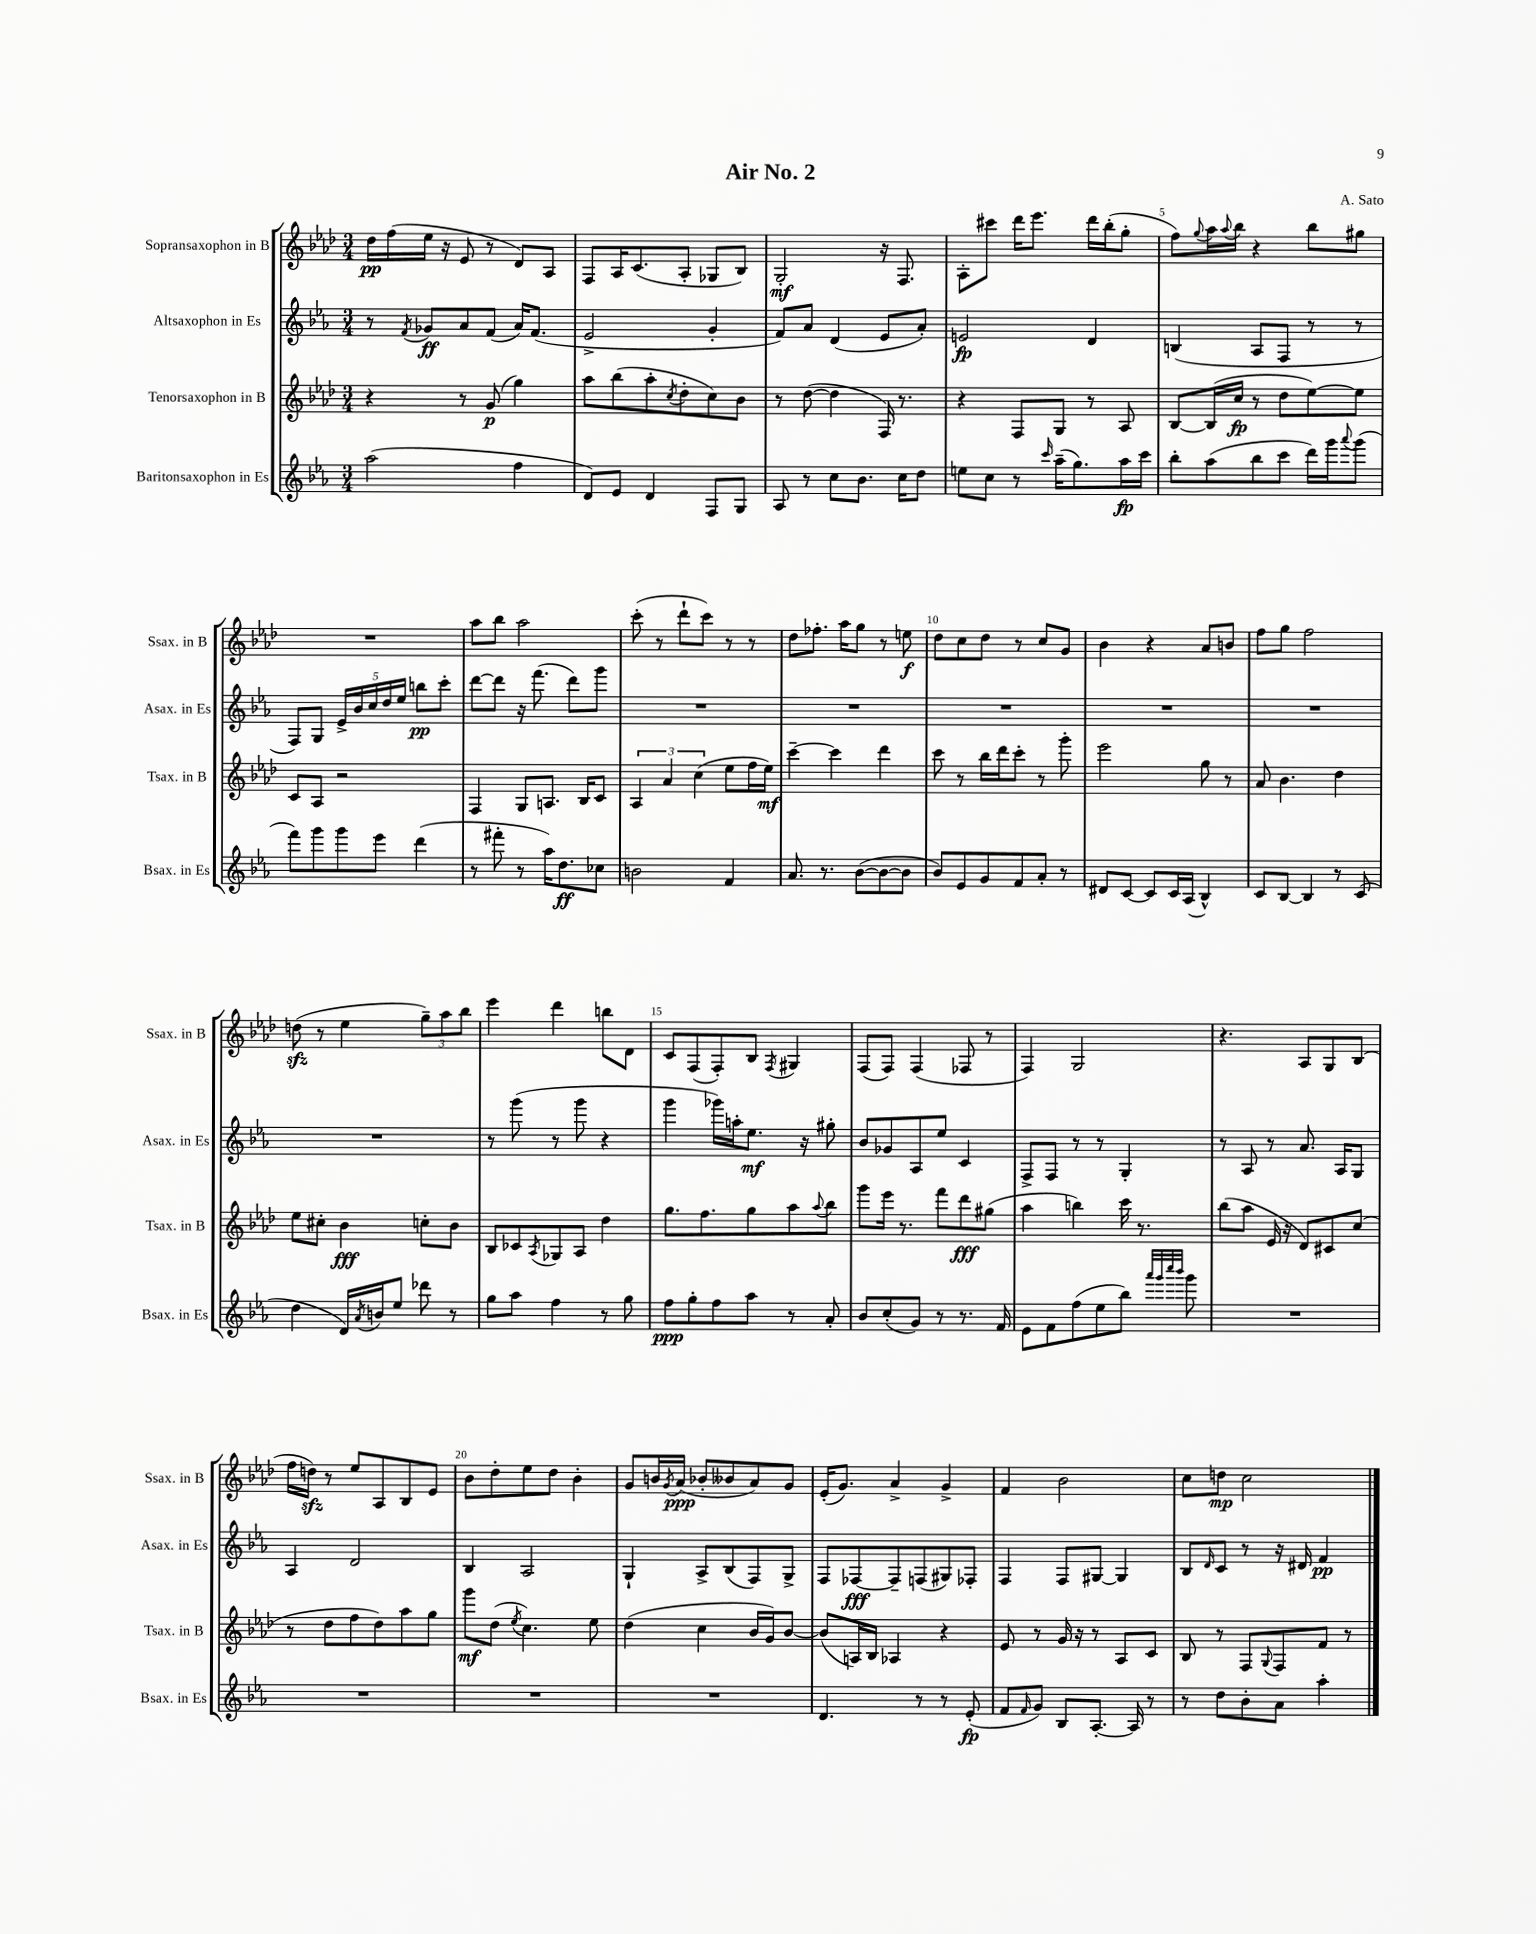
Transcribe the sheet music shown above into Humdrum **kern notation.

**kern	**dynam	**kern	**dynam	**kern	**dynam	**kern	**dynam
*part4	*part4	*part3	*part3	*part2	*part2	*part1	*part1
*staff4	*staff4	*staff3	*staff3	*staff2	*staff2	*staff1	*staff1
*I"Baritonsaxophon in Es	*	*I"Tenorsaxophon in B	*	*I"Altsaxophon in Es	*	*I"Sopransaxophon in B	*
*I'Bsax. in Es	*	*I'Tsax. in B	*	*I'Asax. in Es	*	*I'Ssax. in B	*
*clefG2	*	*clefG2	*	*clefG2	*	*clefG2	*
*k[b-e-a-]	*	*k[b-e-a-d-]	*	*k[b-e-a-]	*	*k[b-e-a-d-]	*
*M3/4	*	*M3/4	*	*M3/4	*	*M3/4	*
=1	=1	=1	=1	=1	=1	=1	=1
(2aa-\	.	4r	.	8r	.	16dd-\LL	pp
.	.	.	.	.	.	(16ff\	.
.	.	.	.	8qf/	.	.	.
.	.	.	.	8g-X/L	ff	16ee-\JJ	.
.	.	.	.	.	.	16r	.
.	.	8r	.	8a-/	.	8e-/	.
.	.	(8g/	p	(8f/J	.	8r	.
4ff\	.	4gg\)	.	16a-/KL)	.	8d-/L)	.
.	.	.	.	(8.f/J	.	.	.
.	.	.	.	.	.	8A-/J	.
=2	=2	=2	=2	=2	=2	=2	=2
8d/L)	.	8aa-\L	.	2e-^/	.	8F/L	.
8e-/J	.	(8bb-\	.	.	.	16A-/K	.
.	.	.	.	.	.	(8.c/	.
4d/	.	8aa-'\	.	.	.	.	.
.	.	8qcc/	.	.	.	.	.
.	.	8dd-'\	.	.	.	8A-'/J	.
8F/L	.	8cc\)	.	4g'/	.	8G-X/L	.
8G/J	.	8b-\J	.	.	.	8B-/J)	.
=3	=3	=3	=3	=3	=3	=3	=3
8A-/	.	8r	.	8f/L)	.	2G'/	mf
8r	.	([8dd-\	.	8a-/J	.	.	.
8cc\L	.	4dd-\]	.	(4d/	.	.	.
8.b-\J	.	.	.	.	.	.	.
.	.	16F/)	.	8e-/L	.	16r	.
16cc\KL	.	8.r	.	.	.	8.F/	.
8dd\J	.	.	.	8a-'/J)	.	.	.
=4	=4	=4	=4	=4	=4	=4	=4
8een\L	.	4r	.	2en/	fp	8A-'\L	.
8cc\J	.	.	.	.	.	8ccc#X\J	.
8r	.	8F/L	.	.	.	16ddd-\KL	.
.	.	.	.	.	.	8.eee-\J	.
16qqccc/	.	.	.	.	.	.	.
(16aa-~\KL	.	8G/J	.	.	.	.	.
8.gg\)	.	.	.	.	.	.	.
.	.	8r	.	4d/	.	16ddd-\LL	.
.	.	.	.	.	.	(16bb-'\J	.
16aa-\L	fp	8A-/	.	.	.	8gg'\J	.
16ccc\JJ	.	.	.	.	.	.	.
=5	=5	=5	=5	=5	=5	=5	=5
8bb-'\L	.	[8B-/L	.	(4Bn/	.	8ff\L)	.
.	.	.	.	.	.	8qqgg/	.
(8aa-\	.	(16B-/L]	.	.	.	16aa-\L	.
.	.	.	.	.	.	8qqaa-/	.
.	.	16cc/JJ	fp	.	.	16bb-\JJ	.
8bb-\	.	8r	.	8A-/L	.	4r	.
8ccc\J	.	8dd-\L	.	8F/J	.	.	.
16ddd\LL)	.	[8ee-\)	.	8r	.	8bb-\L	.
16ggg\J	.	.	.	.	.	.	.
8qqaaa-/	.	.	.	.	.	.	.
(8ggg\J	.	8ee-\J]	.	8r	.	8gg#X\J	.
!!LO:LB:g=z
=6	=6	=6	=6	=6	=6	=6	=6
8fff\L)	.	8c/L	.	8F/L)	.	2.r	.
8ggg\	.	8A-/J	.	8G/J	.	.	.
8ggg\	.	2r	.	20e-^/LL	.	.	.
.	.	.	.	20b-/	.	.	.
.	.	.	.	20cc/	.	.	.
8eee-\J	.	.	.	.	.	.	.
.	.	.	.	20dd/	.	.	.
.	.	.	.	20ee-/JJ	.	.	.
(4ddd\	.	.	.	8bbn\L	pp	.	.
.	.	.	.	8ccc'\J	.	.	.
=7	=7	=7	=7	=7	=7	=7	=7
8r	.	4F/	.	[8ddd\L	.	8aa-\L	.
8fff#X'\	.	.	.	8ddd\J]	.	8bb-\J	.
8r	.	8G/L	.	16r	.	2aa-\	.
.	.	.	.	(8.fff\	.	.	.
16aa-\KL)	.	8.An/J	.	.	.	.	.
8.dd\	ff	.	.	.	.	.	.
.	.	.	.	8ddd\L)	.	.	.
.	.	16B-/KL	.	.	.	.	.
8cc-X\J	.	8c/J	.	8ggg\J	.	.	.
=8	=8	=8	=8	=8	=8	=8	=8
2bn\	.	6A-/	.	2.r	.	(8ccc'\	.
.	.	.	.	.	.	8r	.
.	.	6a-/	.	.	.	.	.
.	.	.	.	.	.	8ddd-`\L	.
.	.	(6cc\	.	.	.	.	.
.	.	.	.	.	.	8ccc\J)	.
4f/	.	8ee-\L	.	.	.	8r	.
.	.	16ff\L	.	.	.	8r	.
.	.	16ee-\JJ)	mf	.	.	.	.
=9	=9	=9	=9	=9	=9	=9	=9
8.a-/	.	[4ccc~\	.	2.r	.	8dd-\L	.
.	.	.	.	.	.	8.ff-X'\J	.
8.r	.	.	.	.	.	.	.
.	.	4ccc\]	.	.	.	.	.
.	.	.	.	.	.	16aa-\KL	.
([8b-\L	.	.	.	.	.	8gg\J	.
8b-\_	.	4ddd-\	.	.	.	8r	.
8b-\J]	.	.	.	.	.	8een\	f
=10	=10	=10	=10	=10	=10	=10	=10
8b-/L)	.	8ccc\	.	2.r	.	8dd-\L	.
8e-/	.	8r	.	.	.	8cc\	.
8g/	.	16bb-\LL	.	.	.	8dd-\J	.
.	.	16ddd-\J	.	.	.	.	.
8f/	.	8ccc'\J	.	.	.	8r	.
8a-'/J	.	8r	.	.	.	8cc/L	.
8r	.	8ggg'\	.	.	.	8g/J	.
=11	=11	=11	=11	=11	=11	=11	=11
8d#X/L	.	2eee-\	.	2.r	.	4b-\	.
[8c/J	.	.	.	.	.	.	.
8c/L]	.	.	.	.	.	4r	.
16c/L	.	.	.	.	.	.	.
(16A-/JJ	.	.	.	.	.	.	.
4B-^^/)	.	8gg\	.	.	.	8a-/L	.
.	.	8r	.	.	.	8bn/J	.
=12	=12	=12	=12	=12	=12	=12	=12
8c/L	.	8a-/	.	2.r	.	8ff\L	.
[8B-/J	.	4.b-\	.	.	.	8gg\J	.
4B-/]	.	.	.	.	.	2ff\	.
8r	.	4dd-\	.	.	.	.	.
(8c/	.	.	.	.	.	.	.
!!LO:LB:g=z
=13	=13	=13	=13	=13	=13	=13	=13
4dd\	.	8ee-\L	.	2.r	.	(8ddnzz\	.
.	.	8cc#X'\J	.	.	.	8r	.
16d/LL)	.	4b-\	fff	.	.	4ee-\	.
8qa-/	.	.	.	.	.	.	.
16bn/J	.	.	.	.	.	.	.
8ee-/J	.	.	.	.	.	.	.
8ddd-X\	.	8ccn'\L	.	.	.	12gg~\L)	.
.	.	.	.	.	.	12aa-\	.
8r	.	8b-\J	.	.	.	.	.
.	.	.	.	.	.	12bb-\J	.
=14	=14	=14	=14	=14	=14	=14	=14
8gg\L	.	8B-/L	.	8r	.	4eee-\	.
8aa-\J	.	8c-X/	.	(8ggg\	.	.	.
.	.	8qA-/	.	.	.	.	.
4ff\	.	8G-X/	.	8r	.	4ddd-\	.
.	.	8A-/J	.	8ggg\	.	.	.
8r	.	4dd-\	.	4r	.	8bbn\L	.
8gg\	.	.	.	.	.	8d-\J	.
=15	=15	=15	=15	=15	=15	=15	=15
8ff\L	ppp	8.gg\L	.	4ggg\	.	8c/L	.
8gg'\	.	.	.	.	.	(8F/	.
.	.	8.ff\	.	.	.	.	.
8ff\	.	.	.	16ggg-X\LL)	.	8F'/)	.
.	.	.	.	16aan'\J	.	.	.
8aa-\J	.	8gg\	.	8.ee-\J	mf	8B-/J	.
.	.	.	.	.	.	8qF/	.
8r	.	8aa-\	.	.	.	4G#X/	.
.	.	.	.	16r	.	.	.
.	.	8qqaa-/	.	.	.	.	.
8a-'/	.	8bb-\J	.	8gg#X'\	.	.	.
=16	=16	=16	=16	=16	=16	=16	=16
8b-/L	.	8ggg\L	.	8b-/L	.	(8F/L	.
(8cc'/	.	16eee-\Jk	.	8g-X/	.	8F/J)	.
.	.	8.r	.	.	.	.	.
8g/J)	.	.	.	8A-/	.	(4F/	.
8r	.	8fff\L	.	8ee-/J	.	.	.
8.r	.	8ddd-\	fff	4c/	.	8F-X/	.
.	.	(8gg#X\J	.	.	.	8r	.
16f/	.	.	.	.	.	.	.
=17	=17	=17	=17	=17	=17	=17	=17
8e-\L	.	4aa-\	.	8F^/L	.	4F/)	.
8f\	.	.	.	8F/J	.	.	.
(8ff\	.	4bbn\)	.	8r	.	2G/	.
8ee-\	.	.	.	8r	.	.	.
8bb-\J)	.	16ccc\	.	4G'/	.	.	.
.	.	8.r	.	.	.	.	.
32qqaaa-/LLL	.	.	.	.	.	.	.
32qqggg/	.	.	.	.	.	.	.
32qqcccc/	.	.	.	.	.	.	.
32qqbbb-/JJJ	.	.	.	.	.	.	.
8ggg\	.	.	.	.	.	.	.
=18	=18	=18	=18	=18	=18	=18	=18
2.r	.	(8bb-\L	.	8r	.	4.r	.
.	.	8aa-\J	.	8A-/	.	.	.
.	.	16e-/	.	8r	.	.	.
.	.	16r	.	.	.	.	.
.	.	8d-/L)	.	8.a-/	.	8A-/L	.
.	.	8c#X/	.	.	.	8G/	.
.	.	.	.	16A-/KL	.	.	.
.	.	(8cc/J	.	8G/J	.	(8B-/J	.
!!LO:LB:g=z
=19	=19	=19	=19	=19	=19	=19	=19
2.r	.	8r	.	4A-/	.	16ff\LL	.
.	.	.	.	.	.	16ddnzz\JJ)	.
.	.	8dd-\L	.	.	.	8r	.
.	.	8ff\	.	2d/	.	8ee-/L	.
.	.	8dd-\)	.	.	.	8A-/	.
.	.	8aa-\	.	.	.	8B-/	.
.	.	8gg\J	.	.	.	8e-/J	.
=20	=20	=20	=20	=20	=20	=20	=20
2.r	.	8ggg\L	mf	4B-/	.	8b-\L	.
.	.	(8dd-\J	.	.	.	8dd-'\	.
.	.	8qee-/	.	.	.	.	.
.	.	4.cc\)	.	2A-/	.	8ee-\	.
.	.	.	.	.	.	8dd-\J	.
.	.	.	.	.	.	4b-'\	.
.	.	8ee-\	.	.	.	.	.
=21	=21	=21	=21	=21	=21	=21	=21
2.r	.	(4dd-\	.	4G`/	.	8g/L	.
.	.	.	.	.	.	16bn/L	.
.	.	.	.	.	.	8qg/	.
.	.	.	.	.	.	(16a-/JJ	ppp
.	.	4cc\	.	8A-^/L	.	8b-X'/L	.
.	.	.	.	(8B-/	.	8b--X/	.
.	.	16b-/LL	.	8F/)	.	8a-/)	.
.	.	16g/J)	.	.	.	.	.
.	.	[8b-/J	.	8G^/J	.	8g/J	.
=22	=22	=22	=22	=22	=22	=22	=22
4.d/	.	(8b-/L]	.	8F/L	.	(16e-'/KL	.
.	.	.	.	.	.	8.g/J)	.
.	.	16An/L)	.	[8F-X/	fff	.	.
.	.	16B-/JJ	.	.	.	.	.
.	.	4A-X/	.	8F-~/]	.	4a-^/	.
8r	.	.	.	(8Fn/	.	.	.
8r	.	4r	.	8G#X/)	.	4g^/	.
(8e-'/	fp	.	.	8F-X'/J	.	.	.
=23	=23	=23	=23	=23	=23	=23	=23
8f/L	.	8e-/	.	4F/	.	4f/	.
16qqf/	.	.	.	.	.	.	.
8g/J)	.	8r	.	.	.	.	.
8B-/L	.	16g/	.	8F/L	.	2b-\	.
.	.	16r	.	.	.	.	.
[8.A-'/J	.	8r	.	[8G#X/J	.	.	.
.	.	8A-/L	.	4G#/]	.	.	.
16A-/]	.	.	.	.	.	.	.
8r	.	8c/J	.	.	.	.	.
=24	=24	=24	=24	=24	=24	=24	=24
8r	.	8B-/	.	8B-/L	.	8cc\L	.
.	.	.	.	16qqd/	.	.	.
8dd\L	.	8r	.	8c/J	.	8ddn\J	mp
8b-'\	.	8F/L	.	8r	.	2cc\	.
.	.	8qqG/	.	.	.	.	.
8a-\J	.	8F/	.	16r	.	.	.
.	.	.	.	16d#X/	.	.	.
4aa-'\	.	8f/J	.	4f/	pp	.	.
.	.	8r	.	.	.	.	.
==	==	==	==	==	==	==	==
*-	*-	*-	*-	*-	*-	*-	*-
